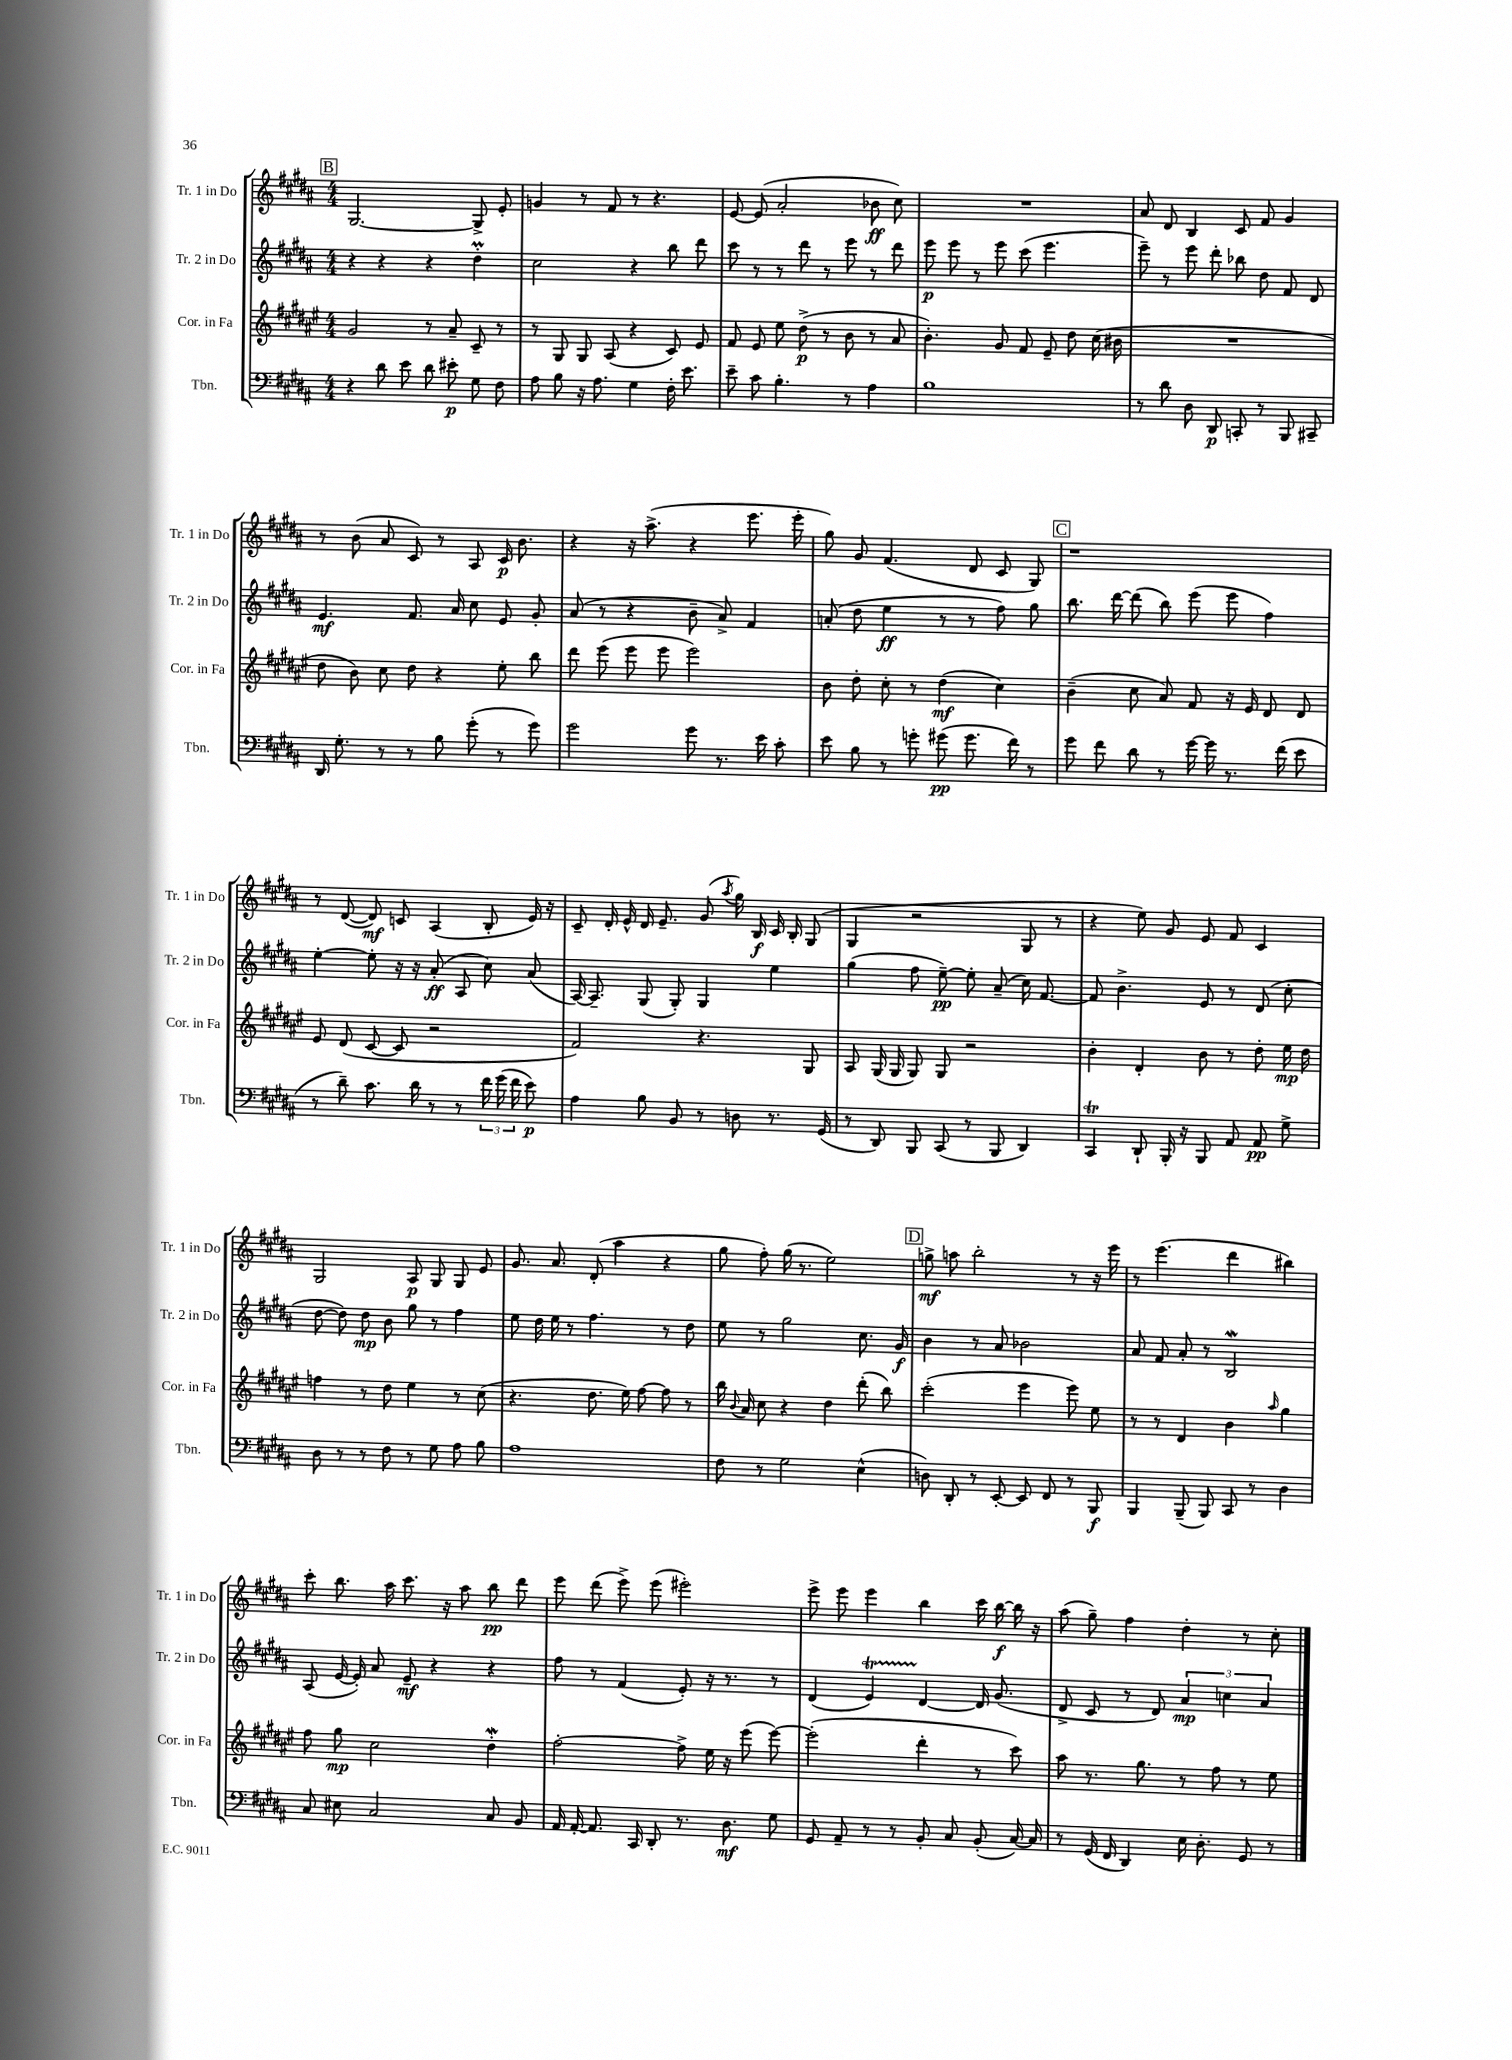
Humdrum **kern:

**kern	**kern	**kern	**kern
*staff4	*staff3	*staff2	*staff1
*clefF4	*clefG2	*clefG2	*clefG2
*k[f#c#g#d#a#]	*k[f#c#g#d#a#e#]	*k[f#c#g#d#a#]	*k[f#c#g#d#a#]
*M4/4	*M4/4	*M4/4	*M4/4
4r	2g#	4r	[2.G#
8d#	.	4r	.
8e	.	.	.
8d#	8r	4r	.
8e#'	8a#~	.	.
8G#	8c#~	4dd#'	8G#^]
8F#	8r	.	8e'
=	=	=	=
8A#	8r	2cc#	4g
8B	8G#	.	.
16r	8G#	.	8r
8.A#	.	.	.
.	(8A#	.	8f#
4G#	4r	4r	8r
.	.	.	4.r
16F#'	8c#)	8bb	.
8.e	.	.	.
.	8e#	8ddd#	.
=	=	=	=
8e~	8f#	8ccc#	[8e
8c#	8e#	8r	(8e]
4.B'	8ee#	8r	2a#'
.	(8dd#^	8ddd#	.
.	8r	8r	.
8r	8b	8eee	.
4A#	8r	8r	8b-
.	8a#	8ddd#	8cc#)
=	=	=	=
1B	4.b')	8eee	1r
.	.	8eee	.
.	.	8r	.
.	8g#	8eee	.
.	8f#	(8ccc#	.
.	8e#~	4.eee	.
.	8dd#	.	.
.	(16cc#	.	.
.	16b#	.	.
=	=	=	=
8r	1r	8eee~)	8a#
8d#	.	8r	8d#
8D#	.	8eee	4B
8DD#	.	8ddd#'	.
8CC'	.	8bb-	8c#
8r	.	8dd#	8f#
8BBB	.	8f#	4g#
8CC#~	.	8d#	.
=	=	=	=
16DD#	8dd#	4.e	8r
8.G#'	.	.	.
.	8b)	.	(8b
8r	8cc#	.	8a#
8r	8dd#	8.f#	8c#)
8B	4r	.	8r
.	.	16a#	.
(8g#'	.	8cc#	8A#
8r	8ee#'	8e	16c#
.	.	.	8.b
8g#)	8bb	8g#'	.
=	=	=	=
2g#	8ddd#	(8a#	4r
.	(8eee#	8r	.
.	8eee#	4r	16r
.	.	.	(8.aa#^
.	8eee#	.	.
8g#	2eee#)	8b~	4r
8.r	.	8a#^)	.
.	.	4f#	8.eee
16e	.	.	.
8c#'	.	.	.
.	.	.	16eee'
=	=	=	=
8e	8b	(8a'	8gg#)
8B	8dd#'	8dd#	8g#
8r	8cc#'	4ee	(4.f#
8g'	8r	.	.
(8g#	(4dd#	8r	.
8.g#	.	8r	8d#
.	4cc#)	8ff#)	8c#
16f#)	.	.	.
8r	.	8gg#	8G#)
=	=	=	=
8g#	(4b~	8.bb	1r
8f#	.	.	.
.	.	[16ddd#	.
8d#	8cc#	(8ddd#]	.
8r	8a#)	8bb)	.
[16g#	8f#	(8eee	.
16g#]	.	.	.
8.r	16r	8eee	.
.	16e#	.	.
.	8d#	4ff#)	.
(16f#	.	.	.
8e	8d#	.	.
=	=	=	=
8r	8e#	[4ee'	8r
8d#~)	(8d#	.	([8d#
8.c#	[8c#	8ee']	8d#])
.	8c#]	16r	8c
16d#	.	16r	.
8r	2r	(8a#'	(4A#
8r	.	8A#	.
24f#	.	8cc#)	8B'
(24g#	.	.	.
24f#	.	.	.
8e)	.	(8a#	16e)
.	.	.	16r
=	=	=	=
4A#	2f#)	[16A#)	8c#~
.	.	8.A#~]	.
.	.	.	16d#'
.	.	.	16e^^
8B	.	(8G#	16d#
.	.	.	8.e~
8BB	.	8G#')	.
8r	4.r	4G#	(8g#
.	.	.	8qaa#
8D	.	.	16gg#)
.	.	.	16B
8.r	.	4ee	16c#
.	.	.	16B'
.	8G#	.	(8G#
(16GG#	.	.	.
=	=	=	=
8r	8A#	(4gg#	4G#
8DD#)	(16G#	.	.
.	16G#	.	.
8BBB	8G#)	8ff#	2r
(8CC#	8G#	[8ee~)	.
8r	2r	8ee']	.
8BBB	.	(8a#~	.
4DD#)	.	16cc#)	8G#
.	.	[8.f#	.
.	.	.	8r
=	=	=	=
4CC#	4b'	8f#]	4r
.	.	4.b^	.
8DD#`	4d#'	.	8ee)
16BBB'	.	.	8g#
16r	.	.	.
8BBB	8b	8e	8e
8AA#	8r	8r	8f#
8AA#	8dd#'	(8d#	4c#
8G#^	16ee#	8cc#'	.
.	16dd#	.	.
=	=	=	=
8D#	4ff	[8dd#	2G#
8r	.	8dd#])	.
8r	8r	8dd#	.
8F#	8dd#	8b	.
8r	4ee#	8gg#	8A#
8G#	.	8r	8G#
8A#	8r	4ff#	8G#
8B	(8cc#	.	8e
=	=	=	=
1A#	4.r	8ee	8.g#
.	.	16dd#	.
.	.	16ee	8.a#
.	.	8r	.
.	8.dd#	4.ff#	(8d#'
.	.	.	4aa#
.	16ee#)	.	.
.	[8ff#	.	.
.	8ff#]	8r	4r
.	8r	8dd#	.
=	=	=	=
8F#	16bb	8ee	8gg#
.	8qqb	.	.
.	16a#	.	.
8r	8cc#	8r	8ff#')
2G#	4r	2gg#	(16gg#
.	.	.	8.r
.	4dd#	.	2ee)
(4E^^	(8ddd#'	8.cc#	.
.	8bb)	.	.
.	.	16g#	.
=	=	=	=
8D)	(2ccc#'	4b	8gg^
8DD#'	.	.	8aa
8r	.	8r	2bb'
[8EE'	.	8a#	.
8EE]	4eee#	2b-	.
8FF#	.	.	.
8r	8eee#)	.	8r
8BBB	8ee#	.	16r
.	.	.	16eee
=	=	=	=
4BBB	8r	8a#	8r
.	8r	8f#	(4.eee
(8BBB~	4d#	8a#'	.
8BBB)	.	8r	.
8CC#	4b	2B	4ddd#
8r	.	.	.
.	16qqaa#	.	.
4D#	4gg#	.	4bb#)
=	=	=	=
8C#	8ff#	(8A#	8ccc#'
8E#	8gg#	[16e	8.bb
.	.	16e'])	.
2C#	2cc#	8a#	.
.	.	.	16aa#
.	.	8e~	8.ccc#
.	.	4r	.
.	.	.	16r
.	.	.	8aa#
8C#	4dd#'	4r	8bb
8BB	.	.	8ddd#
=	=	=	=
16AA#	[2ff#'	8ff#	8eee
[16AA#'	.	.	.
8.AA#]	.	8r	(8ddd#
.	.	(4f#	8eee^)
16CC#	.	.	.
8DD#'	.	.	(8eee
8.r	8ff#^]	8e')	2eee#')
.	16ee#	16r	.
8.D#	16r	8.r	.
.	(8eee#	.	.
8G#	[8eee#)	8r	.
=	=	=	=
8GG#	(2eee#']	(4d#	8eee^
8AA#~	.	.	8eee
8r	.	4e)	4eee
8r	.	.	.
8BB'	4ddd#'	[4d#	4bb
8C#	.	.	.
(8BB'	8r	16d#]	16ccc#
.	.	(8.g#	[16bb
[16C#)	8ccc#)	.	16bb]
16C#]	.	.	16r
=	=	=	=
8r	8aa#	8d#^	(8aa#
(16GG#	8.r	8c#	8gg#~)
16FF#	.	.	.
4DD#)	.	8r	4ff#
.	8.gg#	.	.
.	.	8d#)	.
16E	8r	6a#	4dd#'
8.D#'	.	.	.
.	8ff#	.	.
.	.	6cc	.
8GG#	8r	.	8r
.	.	6a#	.
8r	8ee#	.	8cc#'
==	==	==	==
*-	*-	*-	*-
